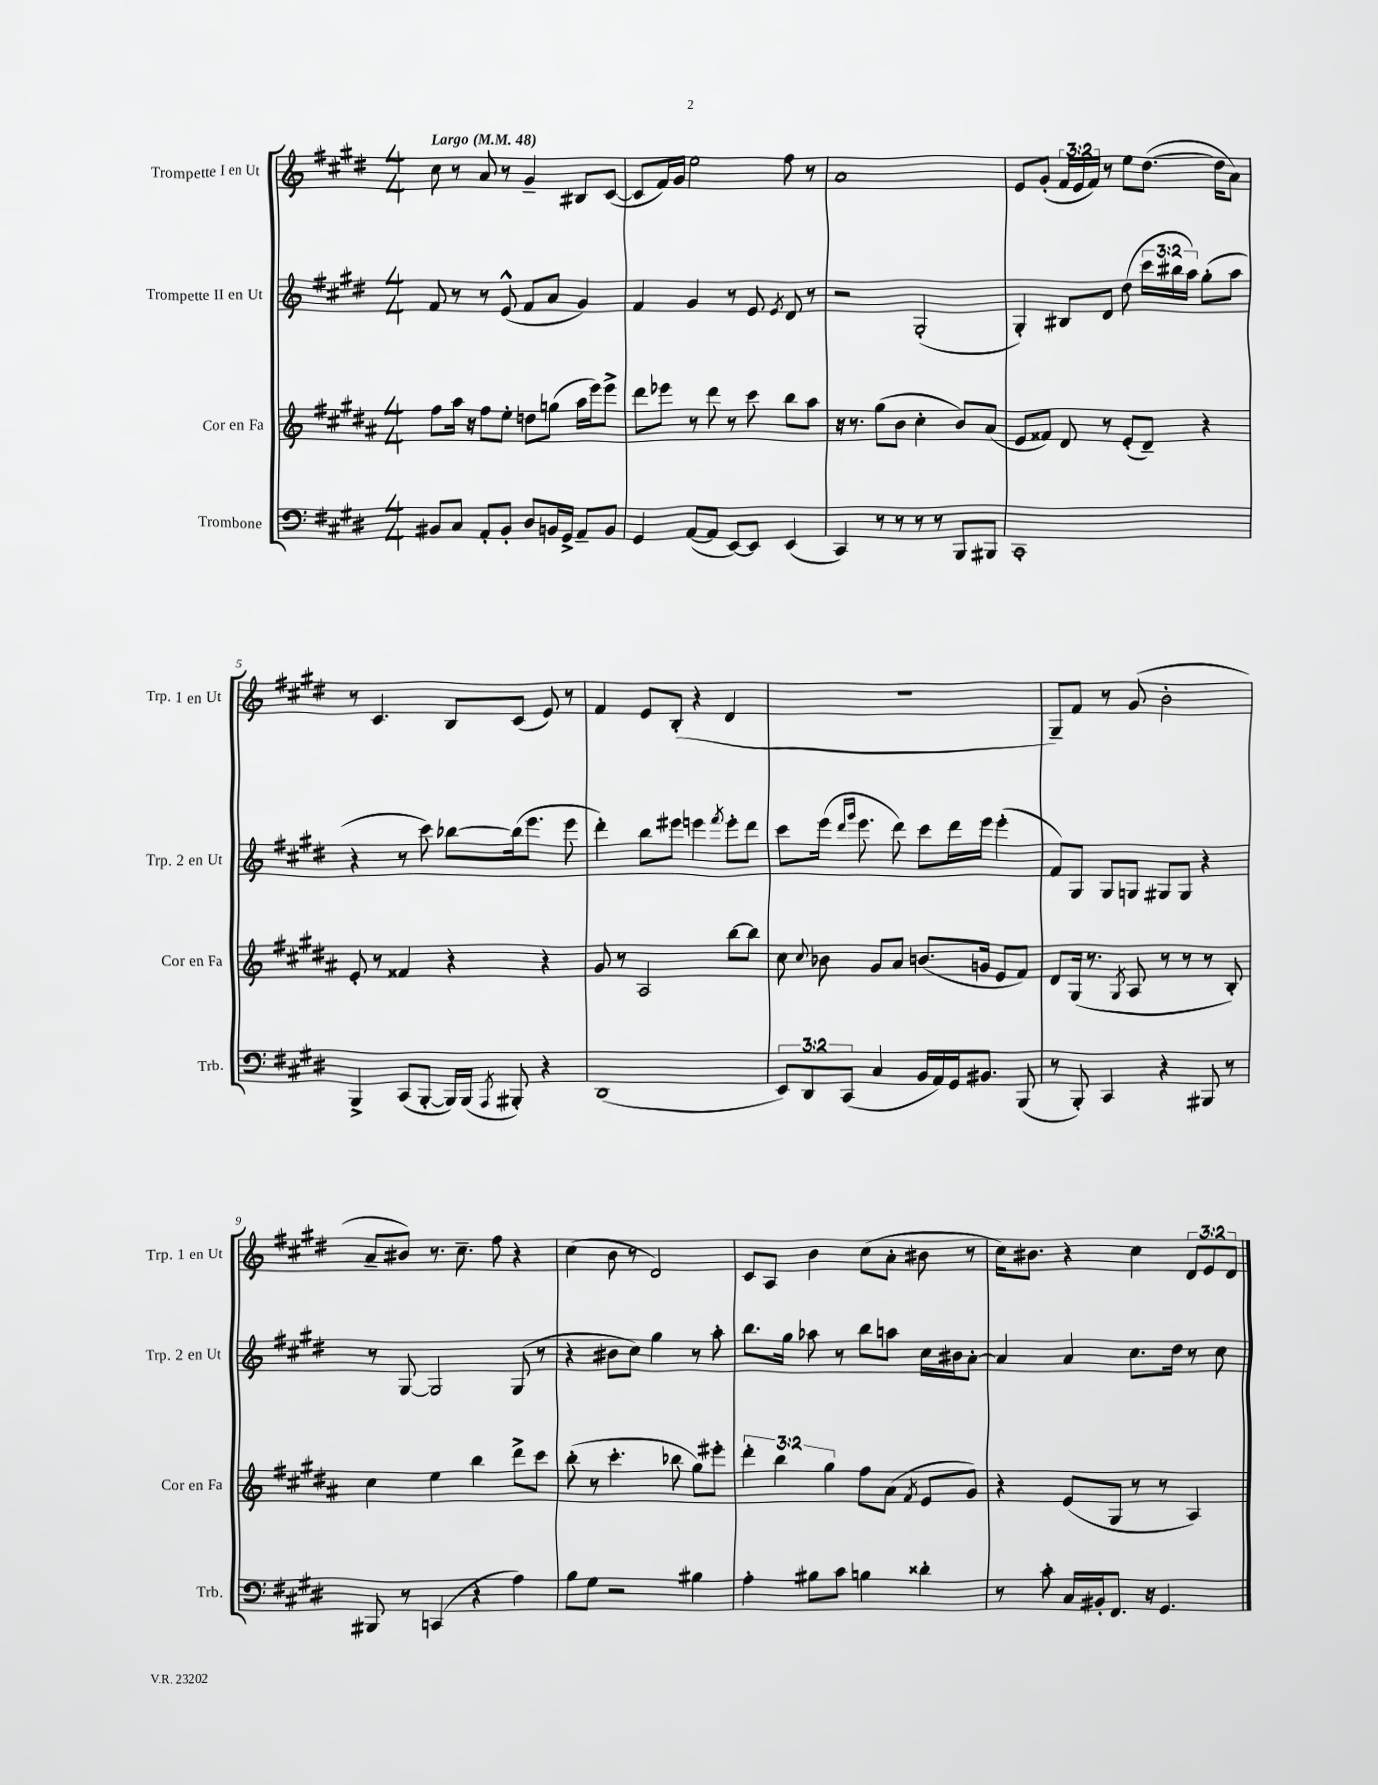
<<
\new StaffGroup <<
\new Staff = "s0" \with { instrumentName = "Trompette I en Ut" shortInstrumentName = "Trp. 1 en Ut" } {
    \clef treble \key e \major \numericTimeSignature \time 4/4 \override Staff.TupletNumber.text = #tuplet-number::calc-fraction-text \tempo "Largo" 4 = 48
    \autoBeamOff cis''8 r8 a'8 r8 gis'4-- bis8[ cis'8]~( |
    cis'8[ fis'16) gis'16] e''2 fis''8 r8 |
    a'1 |
    e'8[ gis'8]-.( \tuplet 3/2 { fis'16[ e'16 fis'16]) } r8 e''8[ dis''8.]~( dis''16[ a'8]) |
    r8 cis'4. b8[ cis'8]( e'8) r8 |
    fis'4 e'8[ b8]-.( r4 dis'4 |
    r1 |
    gis8[--) fis'8] r8 gis'8( b'2-. |
    a'8[-- bis'8]) r8. cis''8.-- fis''8 r4 |
    cis''4( b'8 r8 dis'2) |
    cis'8[ a8] b'4 cis''8[( a'8]-. bis'8 r8 |
    cis''16[) bis'8.] r4 cis''4 \tuplet 3/2 { dis'8[ e'8 dis'8] } \bar "|." |
}
\new Staff = "s1" \with { instrumentName = "Trompette II en Ut" shortInstrumentName = "Trp. 2 en Ut" } {
    \clef treble \key e \major \numericTimeSignature \time 4/4 \override Staff.TupletNumber.text = #tuplet-number::calc-fraction-text
    \autoBeamOff fis'8 r8 r8 e'8-^( fis'8[ a'8] gis'4) |
    fis'4 gis'4 r8 e'8 \acciaccatura { e'8 } dis'8 r8 |
    r2 gis2-.( |
    gis4-.) bis8[ dis'8] dis''8( \tuplet 3/2 { cis'''16[ bis''16 a''16]) } gis''8[-.( a''8] |
    r4 r8 cis'''8) bes''8[~ bes''16( e'''8.] e'''8 |
    dis'''4-.) b''8[ eis'''8] e'''4 \acciaccatura { fis'''8 } e'''8[-. dis'''8] |
    cis'''8[ e'''16]( \grace { dis'''16[ gis'''16] } e'''8. dis'''8) cis'''8[ dis'''16 e'''16] e'''4-.( |
    fis'8[) gis8] gis8[ g8] gis8[ gis8] r4 |
    r8 gis8~ gis2 gis8( r8 |
    r4 bis'8[ cis''8]) gis''4 r8 a''8-. |
    b''8.[ gis''16] aes''8 r8 b''8[ a''8] cis''16[ bis'16 a'8]~-. |
    a'4 a'4 cis''8.[ dis''16] r8 cis''8 \bar "|." |
}
\new Staff = "s2" \with { instrumentName = "Cor en Fa" shortInstrumentName = "Cor en Fa" } {
    \clef treble \key b \major \numericTimeSignature \time 4/4 \override Staff.TupletNumber.text = #tuplet-number::calc-fraction-text
    \autoBeamOff fis''8[ ais''16] r16 fis''8[ e''8]-. d''8[ g''8]( ais''16[ e'''16) e'''8]-> |
    dis'''8[ ees'''8] r8 dis'''8 r8 cis'''8 b''8[ ais''8] |
    r16 r8. gis''8[( b'8] cis''4-. b'8[) ais'8]( |
    e'8[ fisis'8]) dis'8 r8 e'8[-.( dis'8]--) r4 |
    e'8-. r8 fisis'4 r4 r4 |
    gis'8 r8 ais2 b''8[~ b''8] |
    cis''8 \appoggiatura { cis''8 } bes'8 gis'8[ ais'8] b'8.[( g'16] e'8[ fis'8]) |
    dis'8[ gis16]( r8. \acciaccatura { gis8 } ais8 r8 r8 r8 b8-.) |
    cis''4 e''4 b''4 dis'''8[-> cis'''8] |
    b''8-.( r8 cis'''4.-. bes''8 gis''8[) eis'''8]-. |
    \tuplet 3/2 { dis'''4-. b''4 gis''4 } fis''8[ ais'8]( \acciaccatura { fis'8 } e'8[ gis'8]) |
    r4 e'8[( gis8] r8 r8 ais4) \bar "|." |
}
\new Staff = "s3" \with { instrumentName = "Trombone" shortInstrumentName = "Trb." } {
    \clef bass \key e \major \numericTimeSignature \time 4/4 \override Staff.TupletNumber.text = #tuplet-number::calc-fraction-text
    \autoBeamOff bis,8[ cis8] a,8[-. bis,8]-. dis8[ b,16 gis,16]-> a,8[-- b,8] |
    gis,4 a,8[~( a,8] e,8[~) e,8] e,4( |
    cis,4) r8 r8 r8 r8 b,,8[ bis,,8] |
    cis,1-. |
    b,,4-> cis,8[( b,,8]~-. b,,16[) b,,16]( \acciaccatura { a,,8 } bis,,8-.) r4 |
    dis,1( |
    \tuplet 3/2 { e,8[) dis,8 cis,8]( } cis4 b,16[ a,16) gis,16 bis,8.] b,,8( |
    r8 b,,8-.) cis,4 r4 bis,,8 r8 |
    bis,,8 r8 c,4( r4 a4) |
    b8[ gis8] r2 bis4 |
    a4-. bis8[ cis'8] b4 disis'4-. |
    r8 cis'8-. cis16[ bis,16-. fis,8.] r16 gis,4. \bar "|." |
}
>>
>>
